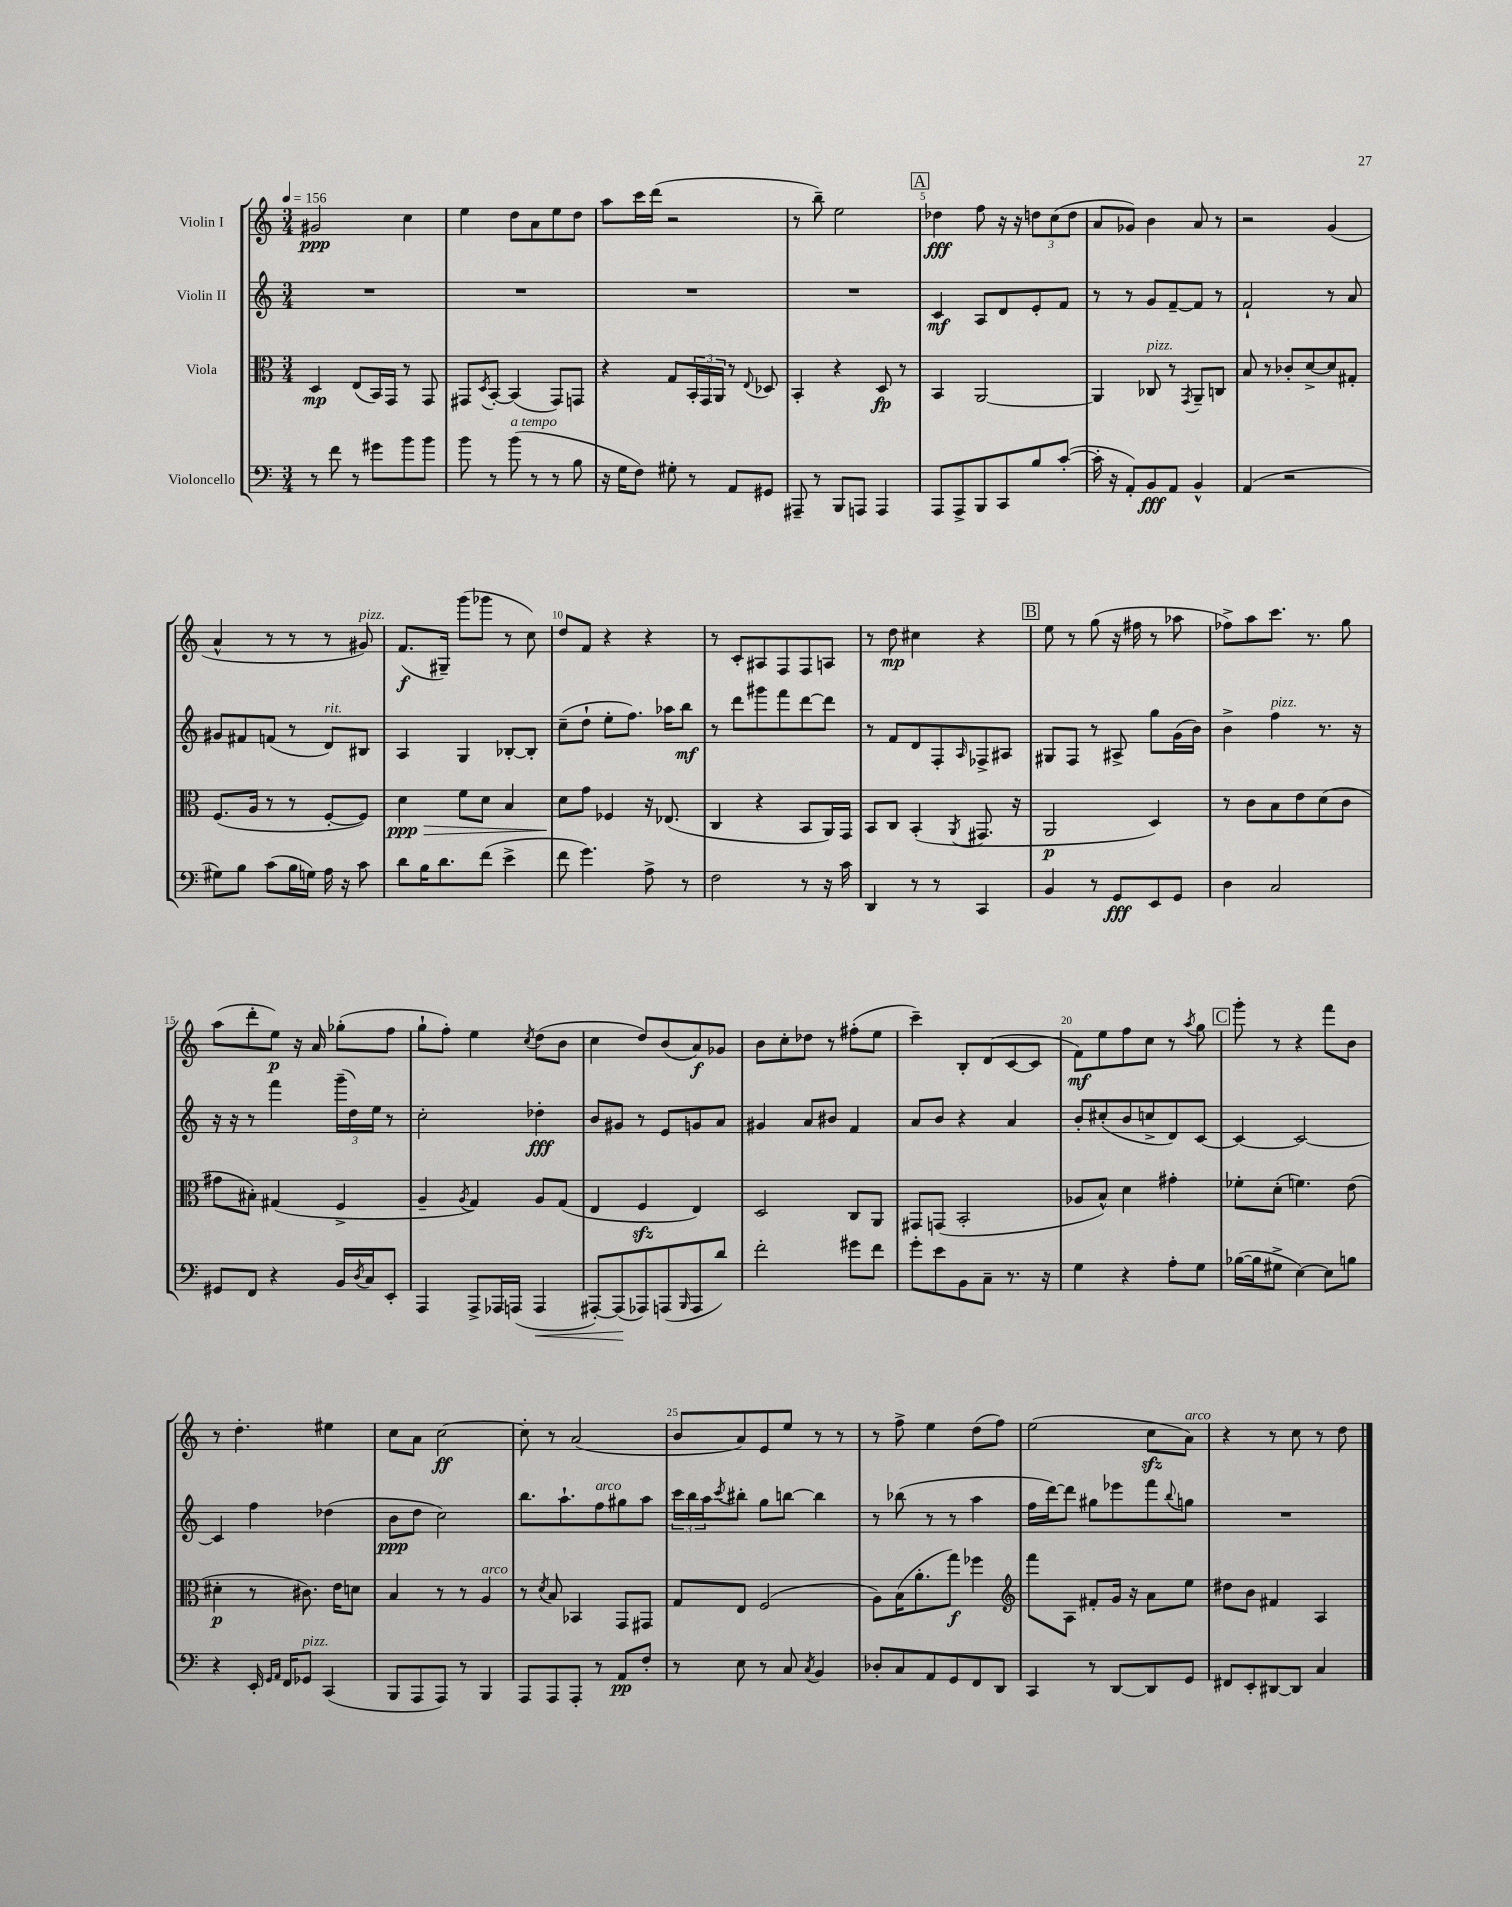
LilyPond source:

<<
\new StaffGroup <<
\new Staff = "s0" \with { instrumentName = "Violin I" } {
    \clef treble \key c \major \numericTimeSignature \time 3/4 \tempo 4 = 156
    gis'2\ppp c''4 |
    e''4 d''8 a'8 e''8 d''8 |
    a''8 c'''16 d'''16( r2 |
    r8 b''8--) e''2 |
    \mark \markup { \box "A" } des''4\fff f''8 r16 r16 \tuplet 3/2 { d''8 c''8( d''8 } |
    a'8 ges'8) b'4 a'8 r8 |
    r2 g'4( |
    a'4-^ r8 r8 r8 gis'8^\markup { \italic "pizz." }) |
    f'8.\f( gis16--) g'''8( ges'''8 r8 c''8) |
    d''8 f'8 r4 r4 |
    r8 c'8-. ais8 f8 f8 a8 |
    r8 d''8\mp cis''4 r4 |
    \mark \markup { \box "B" } e''8 r8 g''8( r16 fis''16 r8 aes''8 |
    fes''8->) a''8 c'''8. r8. g''8 |
    a''8( d'''8-. e''8\p) r16 a'16 ges''8-.( f''8 |
    g''8-! f''8-.) e''4 \acciaccatura { c''8 } d''8( b'8 |
    c''4 d''8) b'8( a'8\f) ges'8 |
    b'8 c''8-. des''8 r8 fis''8-.( e''8 |
    c'''4--) b8-. d'8( c'8~ c'8 |
    f'8\mf) e''8 f''8 c''8 r8 \acciaccatura { a''8 } g''8 |
    \mark \markup { \box "C" } g'''8-. r8 r4 f'''8 b'8 |
    r8 d''4.-. eis''4 |
    c''8 a'8 c''2~\ff |
    c''8-. r8 a'2( |
    b'8 a'8) e'8 e''8 r8 r8 |
    r8 f''8-> e''4 d''8( f''8) |
    e''2( c''8\sfz a'8^\markup { \italic "arco" }) |
    r4 r8 c''8 r8 d''8 \bar "|." |
}
\new Staff = "s1" \with { instrumentName = "Violin II" } {
    \clef treble \key c \major \numericTimeSignature \time 3/4
    R2. |
    R2. |
    R2. |
    R2. |
    \mark \markup { \box "A" } c'4\mf a8 d'8 e'8-. f'8 |
    r8 r8 g'8 f'8~-- f'8 r8 |
    f'2-! r8 a'8 |
    gis'8 fis'8 f'8( r8 d'8^\markup { \italic "rit." }) bis8 |
    a4 g4 bes8~-. bes8-. |
    c''8--( d''8-! e''8-. f''8.) aes''16 b''8\mf |
    r8 d'''8 gis'''8 f'''8 d'''8~ d'''8 |
    r8 f'8 d'8 f8-. \grace { a16 } fes8-> ais8 |
    \mark \markup { \box "B" } gis8 f8 r8 ais8-> g''8 g'16( b'16) |
    b'4-> f''4^\markup { \italic "pizz." } r8. r16 |
    r16 r16 r8 f'''4 \tuplet 3/2 { g'''16--( d''16) e''16 } r8 |
    c''2-. des''4-.\fff |
    b'8 gis'8 r8 e'8 g'8 a'8 |
    gis'4 a'8 bis'8 f'4 |
    a'8 b'8 r4 a'4 |
    b'8-. cis''8-.( b'8 c''8-> d'8) c'8~ |
    \mark \markup { \box "C" } c'4~ c'2~ |
    c'4 f''4 des''4( |
    b'8\ppp d''8 c''2) |
    b''8. a''8.-! f''8^\markup { \italic "arco" } gis''8 a''8 |
    \tuplet 3/2 { c'''16 b''16 a''16 } \acciaccatura { c'''8 } bis''8-. g''8 b''8~ b''4 |
    r8 bes''8( r8 r8 a''4 |
    f''16 d'''16~) d'''8 gis''8 ees'''8 f'''8 \appoggiatura { b''8 } g''8 |
    R2. \bar "|." |
}
\new Staff = "s2" \with { instrumentName = "Viola" } {
    \clef alto \key c \major \numericTimeSignature \time 3/4
    d4\mp e8( b,16) g,16 r8 g,8 |
    gis,8 \acciaccatura { d8 } b,8~-. b,4( gis,8) g,8 |
    r4 g8 \tuplet 3/2 { b,16-. g,16 a,16 } r8 \appoggiatura { e8 } des8 |
    b,4-. r4 d8\fp r8 |
    \mark \markup { \box "A" } b,4 a,2~ |
    a,4 ces8^\markup { \italic "pizz." } r8 \acciaccatura { g,8 } a,8-- c8 |
    b8 r8 ces'8-. d'8~-> d'8 gis8-. |
    f8.( a16 r8 r8 f8~-. f8) |
    d'4\ppp\> f'8 d'8 b4 |
    d'8\! g'8 fes4 r16 ees8.( |
    c4 r4 b,8 a,16) g,16 |
    b,8 c8 b,4-.( \acciaccatura { a,8 } gis,8. r16 |
    \mark \markup { \box "B" } a,2\p d4) |
    r8 c'8 b8 e'8 d'8( c'8 |
    gis'8 bis8-.) gis4( f4-> |
    a4-- \acciaccatura { a8 } g4) a8 g8( |
    e4 f4\sfz e4) |
    d2 c8 a,8 |
    gis,8 g,8( b,2-. |
    aes8 b8-^) d'4 gis'4-. |
    \mark \markup { \box "C" } fes'8-. d'8-.( f'4.) e'8( |
    dis'4-.\p r8 cis'8.) e'16 d'8 |
    b4 r8 r8 a4^\markup { \italic "arco" } |
    r8 \acciaccatura { d'8 } b8 bes,4 g,8 gis,8 |
    g8 e8 f2( |
    a8) b16( a'8.-. g''8\f) fes''4 |
    \clef treble f'''8 a8 fis'8-. g'16 r16 a'8 e''8 |
    dis''8 b'8 fis'4 a4 \bar "|." |
}
\new Staff = "s3" \with { instrumentName = "Violoncello" } {
    \clef bass \key c \major \numericTimeSignature \time 3/4
    r8 f'8 r8 gis'8 b'8 b'8 |
    b'8 r8 b'8^\markup { \italic "a tempo" }( r8 r8 b8 |
    r16 g16 f8) gis8-. r8 a,8 gis,8 |
    ais,,8-- r8 b,,8 a,,8 a,,4 |
    \mark \markup { \box "A" } a,,8 a,,8-> b,,8 c,8 b8 c'8~-.( |
    c'16-. r16 a,8-.) b,8\fff a,8 b,4-^ |
    a,4( r2 |
    gis8) b8 c'8( b16 g16) a16 r16 c'8 |
    d'8 b16 d'8. f'8( e'4-> |
    f'8 g'4.) a8-> r8 |
    f2 r8 r16 c'16 |
    d,4 r8 r8 c,4 |
    \mark \markup { \box "B" } b,4 r8 g,8\fff e,8 g,8 |
    d4 c2 |
    gis,8 f,8 r4 b,16 \acciaccatura { d8 } c16 e,8-. |
    a,,4 a,,8-> aes,,16 a,,16( a,,4\< |
    ais,,8~-.) ais,,8\!( aes,,8) a,,8( \grace { b,,16 } a,,8 d'8) |
    f'2-. gis'8 f'8 |
    g'8-. e'8 b,8 c8-- r8. r16 |
    g4 r4 a8-. g8 |
    \mark \markup { \box "C" } bes16~( bes16 gis8-> e4~) e8 b8 |
    r4 e,16-. \grace { g,16 a,16 } f,16 ges,8^\markup { \italic "pizz." } c,4( |
    b,,8 a,,8 a,,8) r8 b,,4 |
    a,,8 a,,8 a,,8-. r8 a,8\pp f8-. |
    r8 e8 r8 c8 \acciaccatura { c8 } b,4 |
    des8-. c8 a,8 g,8 f,8 d,8 |
    c,4 r8 d,8~ d,8 g,8 |
    fis,8 e,8-. dis,8~ dis,8 c4 \bar "|." |
}
>>
>>
\layout { \context { \Score \override BarNumber.break-visibility = ##(#f #t #t) barNumberVisibility = #(every-nth-bar-number-visible 5) } }
